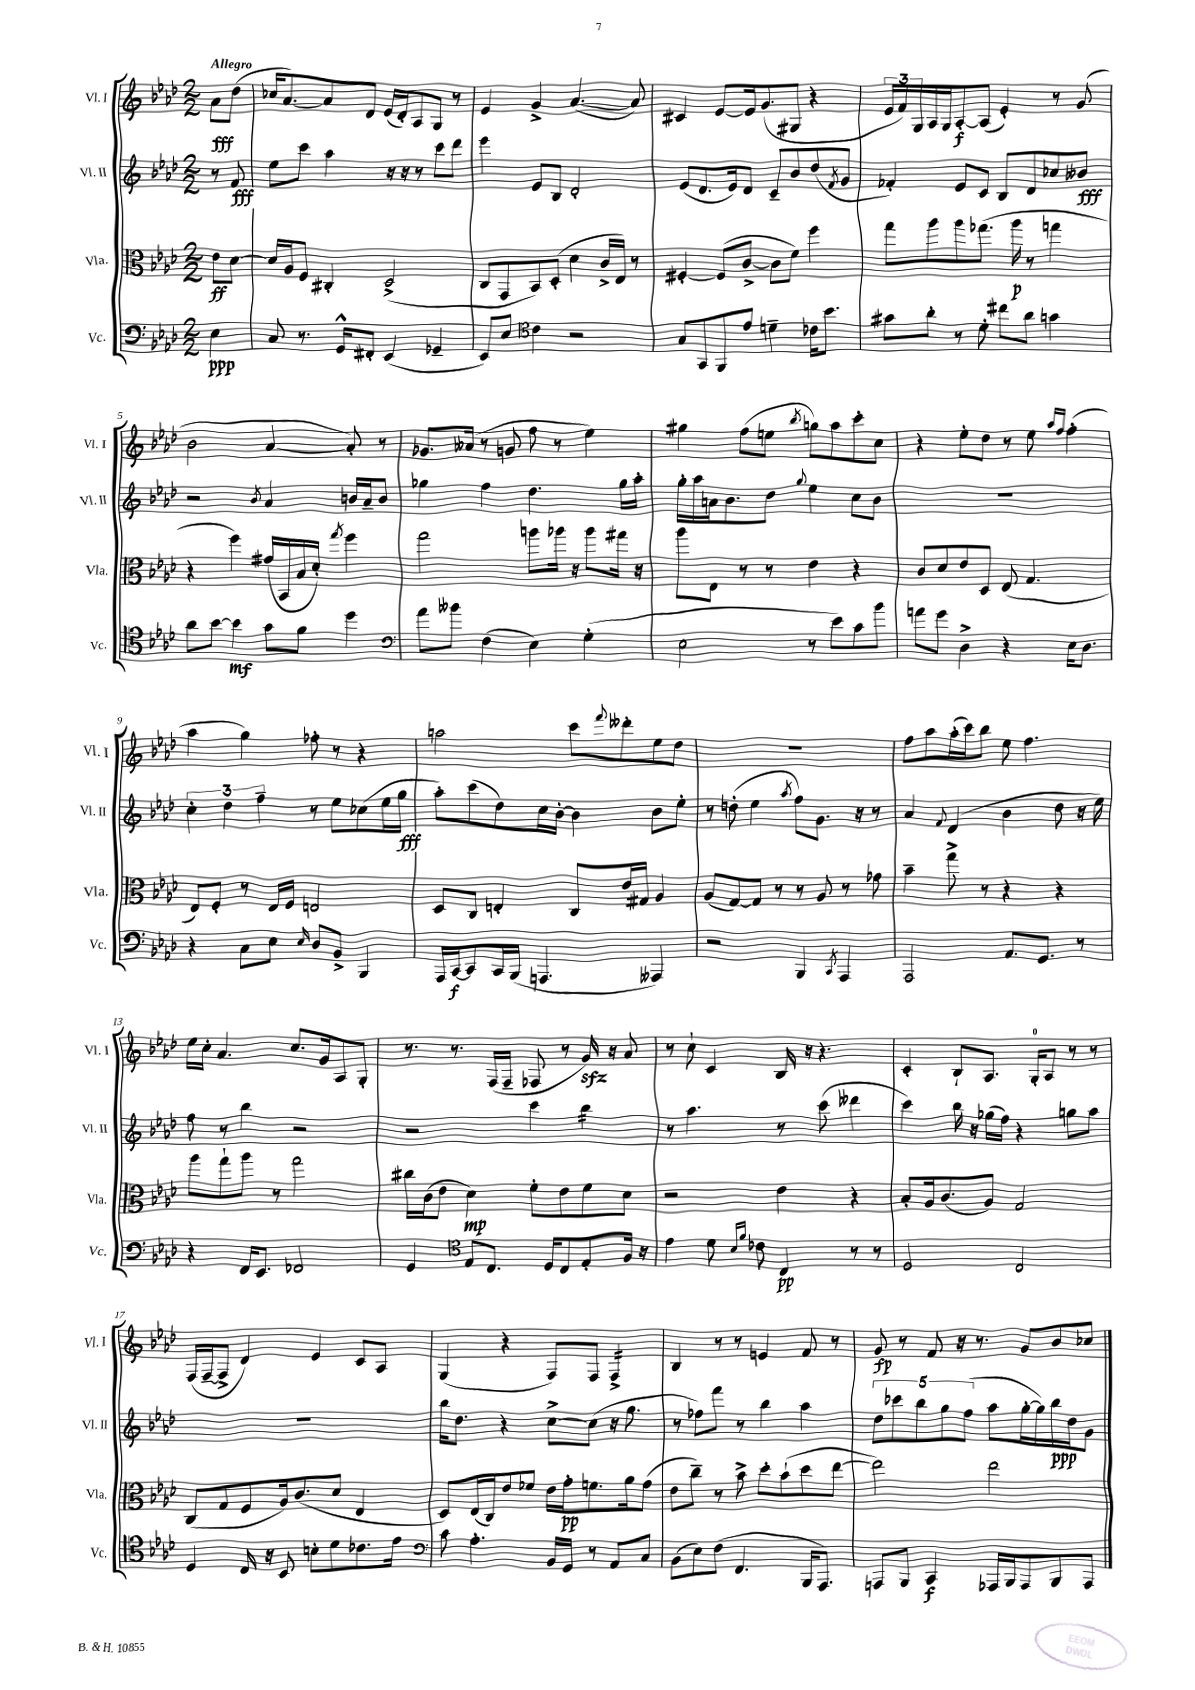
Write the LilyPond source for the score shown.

<<
\new StaffGroup <<
\new Staff = "s0" \with { instrumentName = "Vl. I" shortInstrumentName = "Vl. I" } {
    \clef treble \key aes \major \numericTimeSignature \time 2/2 \partial 4 \tempo "Allegro"
    aes'8\fff des''8( |
    ces''16 aes'8.~) aes'8 des'8 ees'16( des'16-.) aes8 g8 r8 |
    ees'4 g'4-> aes'4.~( aes'8) |
    cis'4 ees'8~ ees'16 g'8.( gis8 r4 |
    \tuplet 3/2 { ees'16 f'16) g16 } aes16 g16 aes8~-.\f aes8( ees'4-.) r8 g'8( |
    bes'2 aes'4~ aes'8-.) r8 |
    ges'8. aeses'16( r8 g'8 f''8 r8 ees''4) |
    gis''4 f''8( e''8 \acciaccatura { bes''8 } g''8) aes''8 c'''8-. c''8 |
    r4 ees''8-. des''8 r8 ees''8 \grace { aes''16 f''16 } f''4-.( |
    aes''4 g''4) fes''8-. r8 r4 |
    a''2 c'''8 \appoggiatura { f'''8 } deses'''8-. ees''8 des''8 |
    R1 |
    f''8 aes''8 aes''16-.( c'''16) bes''8 ees''8 f''4. |
    ees''16 c''16-. aes'4. c''8. g'16 aes8 g8-. |
    r8. r8. f16( f16-- fes8 r8 g'16\sfz) r16 aes'8 |
    r8 c''8-! c'4 bes16 r16 r4. |
    c'4-. bes8-! aes8. g16-0-. aes8 r8 r8 |
    f16( f16~-- f8-> des'4) ees'4 c'8 aes8 |
    g4( r4 f8) f8 f4:16-> |
    bes4 r8 r8 e'4 f'8 r8 |
    g'8\fp r8 f'8 r16 r8. g'8 bes'8 ces''8 \bar "|." |
}
\new Staff = "s1" \with { instrumentName = "Vl. II" shortInstrumentName = "Vl. II" } {
    \clef treble \key aes \major \numericTimeSignature \time 2/2 \partial 4
    r8 f'8\fff |
    ees''8 c'''8 aes''4 r16 r16 r8 c'''8 des'''8 |
    ees'''4 ees'8 bes8 des'2-. |
    ees'8( des'8. ees'16) des'8 c'8-- bes'8 des''8( \acciaccatura { f'8 } g'8 |
    fes'4-.) ees'8 c'8 bes8 des'8 ces''8 beses'8\fff |
    r2 \acciaccatura { bes'8 } aes'4 b'16 aes'16-- b'8 |
    ges''4 f''4 des''4. ges''16 aes''16-. |
    g''16-. aes''16 a'16 bes'8. des''8 \appoggiatura { g''8 } ees''4 c''8 bes'8 |
    R1 |
    \tuplet 3/2 { c''4-. des''4 f''4-- } r8 ees''8 ces''8( ees''16 g''16\fff |
    aes''8-.) c'''8( des''8) c''16 bes'16~-. bes'4 bes'8 ees''8-. |
    r8 d''8-.( ees''4 \acciaccatura { aes''8 } f''8) g'8. r16 r8 |
    aes'4 \appoggiatura { f'8 } des'4( bes'4 des''8 r16 ees''16) |
    f''8 r8 bes''4 r2 |
    r2 c'''4 bes''4:16 |
    r8 aes''4. r8 c'''8( deses'''4 |
    c'''4) bes''16 r16 ges''16( f''16) r4 g''8 aes''8 |
    R1 |
    bes''16 des''8. r4 c''8~-> c''8( r16 g''8. |
    r8 fes''8) f'''8 r8 bes''4 aes''4 |
    \tuplet 5/4 { des''8 ces'''8 bes''8 g''8 f''8( } aes''8 g''16~-. g''16) bes''16\ppp des''16 g'8 \bar "|." |
}
\new Staff = "s2" \with { instrumentName = "Vla." shortInstrumentName = "Vla." } {
    \clef alto \key aes \major \numericTimeSignature \time 2/2 \partial 4
    ees'8\ff des'8~ |
    des'16 aes16 f8 cis4-. des2->( |
    c8 g,8 bes,8) des8-.( des'4 c'16-> ees16) r8 |
    fis4~-. fis8( c'8~-> c'8 f'8) f''4 |
    g''8 aes''8 aes''8 ges''8.( aes''16\p r8 g''4 |
    r4 f''4) gis'16( bes,16 bes16 des'16-.) \acciaccatura { g''8 } f''4 |
    g''2 a''8 aes''16 r16 aes''8 gis''16 r16 |
    aes''8 ees8 r8 r8 ees'4 r4 |
    c'8 des'8 ees'8 des8 ees8( g4. |
    ees8) f8-. r8 ees16 f16 e2 |
    des8 c8 e4-. c8 ees'16 gis16 aes4 |
    aes8( g8~) g8 r8 r8 aes8 r8 ges'8 |
    bes'4-- g''8-> r8 r4 r4 |
    aes''8 g''8-! aes''8 r8 g''2 |
    cis''16 c'16( ees'8 des'4\mp) f'8-. ees'8 f'8 des'8 |
    r2 ees'4 r4 |
    bes8-. aes16 c'8.( aes8) g2 |
    c8( g8 f8 aes16) c'8.( des'8 ees4 |
    des8) ees16( c16) ees'8 fes'8 ees'16 g'16-.\pp f'8. aes'16 g'8( |
    ees'8 c''8--) r8 bes'8-> des''8-. bes'8-!( des''8 ees''8~ |
    ees''2) ees''2 \bar "|." |
}
\new Staff = "s3" \with { instrumentName = "Vc." shortInstrumentName = "Vc." } {
    \clef bass \key aes \major \numericTimeSignature \time 2/2 \partial 4
    ees4\ppp |
    c8 r8. g,16-^ fis,8-. ees,4( ges,4-- |
    ees,8) ees8 \clef tenor c'4 r2 |
    g8 g,8 f,8 ees'8 d'4-- ces'16 bes'8. |
    gis'8 aes'8-. r8 des'8-. cis''8 aes'8 g'4 |
    aes'8 bes'8~ bes'4\mf g'8 f'8 des''4 |
    \clef bass aes'8 beses'8 f4( ees4) g4-.( |
    ees2 r8 ees'8) c'8 bes'8 |
    a'8 g'8 des4-> r4 ees16 des8. |
    r4 c8 ees8 \grace { ees16 } des8 bes,8-> bes,,4 |
    aes,,16 c,16~\f c,8 c,16 bes,,16( a,,4. aeses,,4) |
    r2 bes,,4 \acciaccatura { c,8 } aes,,4 |
    aes,,2 aes,8. g,8. r8 |
    r4 f,16 ees,8. fes,2 |
    g,4 \clef tenor ees8 c8. des16 c8 ees8-. f16 r16 |
    ees'4 des'8 \grace { bes16 f'16 } ces'8 c4\pp r8 r8 |
    des2 c2 |
    des4 c16 r16 bes,8 b8-. des'8 ces'8. ees'16 |
    \clef bass c'8 aes4.-. bes,16 g,16 r8 aes,8 c8 |
    bes,8( ees8) f8( f,4. bes,,16 aes,,8.) |
    a,,8 bes,,8 c,4\f aes,,16 bes,,16 aes,,8 bes,,8 aes,,8 \bar "|." |
}
>>
>>
